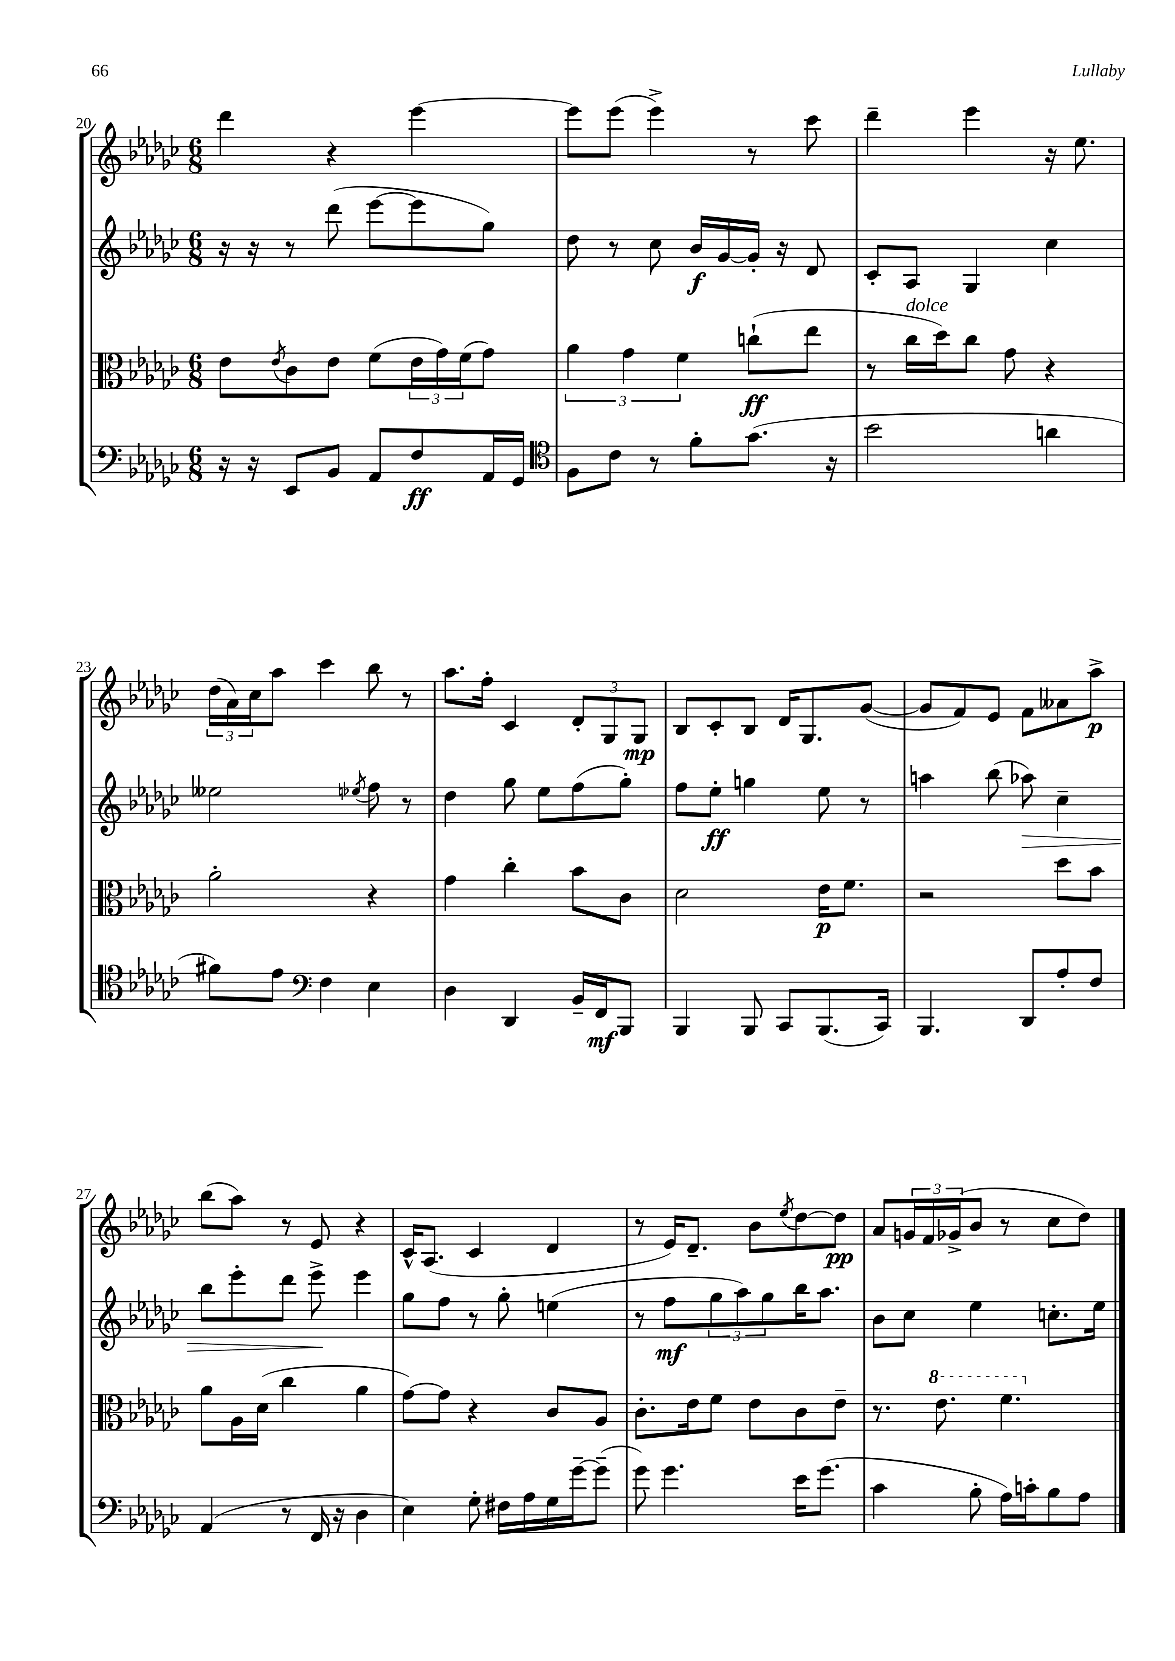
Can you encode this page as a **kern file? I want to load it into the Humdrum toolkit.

**kern	**kern	**kern	**kern
*staff4	*staff3	*staff2	*staff1
*clefF4	*clefC3	*clefG2	*clefG2
*k[b-e-a-d-g-c-]	*k[b-e-a-d-g-c-]	*k[b-e-a-d-g-c-]	*k[b-e-a-d-g-c-]
*M6/8	*M6/8	*M6/8	*M6/8
16r	8e-	16r	4ddd-
16r	.	16r	.
.	8qe-	.	.
8EE-	8c-	8r	.
8BB-	8e-	(8ddd-	4r
8AA-	(8f	[8eee-	.
8F	24e-	8eee-]	[4eee-
.	24g-)	.	.
.	(24f	.	.
16AA-	8g-)	8gg-)	.
16GG-	.	.	.
=	=	=	=
*clefC4	*	*	*
8F	6a-	8dd-	8eee-]
8c-	.	8r	(8eee-
.	6g-	.	.
8r	.	8cc-	4eee-^)
.	6f	.	.
8f'	.	16b-	.
.	.	[16g-	.
(8.g-	(8cc`	16g-']	8r
.	.	16r	.
.	8ee-	8d-	8ccc-
16r	.	.	.
=	=	=	=
2b-	8r	8c-'	4ddd-~
.	16cc-	8A-	.
.	16dd-)	.	.
.	8cc-	4G-	4eee-
.	8g-	.	.
4a	4r	4cc-	16r
.	.	.	8.ee-
=	=	=	=
8f#)	2a-'	2ee--	(24dd-
.	.	.	24a-)
.	.	.	24cc-
8e-	.	.	8aa-
*clefF4	*	*	*
4F	.	.	4ccc-
.	.	8qee-	.
4E-	4r	8ff	8bb-
.	.	8r	8r
=	=	=	=
4D-	4g-	4dd-	8.aa-
.	.	.	16ff'
4DD-	4cc-'	8gg-	4c-
.	.	8ee-	.
16BB-~	8b-	(8ff	12d-'
16FF	.	.	.
.	.	.	12G-
8BBB-	8c-	8gg-')	.
.	.	.	12G-
=	=	=	=
4BBB-	2d-	8ff	8B-
.	.	8ee-'	8c-'
8BBB-	.	4gg	8B-
8CC-	.	.	16d-
.	.	.	8.G-
(8.BBB-	16e-	8ee-	.
.	8.f	.	.
.	.	8r	([8g-
16CC-)	.	.	.
=	=	=	=
4.BBB-	2r	4aa	8g-]
.	.	.	8f)
.	.	(8bb-	8e-
8DD-	.	8aa-)	8f
8A-'	8dd-	4cc-~	8a--
8F	8b-	.	8aa-^
=	=	=	=
(4AA-	8a-	8bb-	(8bb-
.	16A-	8eee-'	8aa-)
.	(16d-	.	.
8r	4cc-	8ddd-	8r
16FF	.	8eee-^	8e-
16r	.	.	.
4D-	4a-	4eee-	4r
=	=	=	=
4E-)	[8g-)	8gg-	16c-^^
.	.	.	(8.A-
.	8g-]	8ff	.
8G-'	4r	8r	4c-
16F#	.	8gg-'	.
16A-	.	.	.
16G-	8c-	(4ee	4d-
[16g-~	.	.	.
(8g-~]	8A-	.	.
=	=	=	=
8g-)	8.c-'	8r	8r
4.g-	.	8ff	16e-)
.	16e-	.	8.d-~
.	8f	12gg-	.
.	.	12aa-)	.
.	8e-	.	8b-
.	.	12gg-	.
.	.	.	8qee-
16e-	8c-	16bb-	[8dd-
(8.g-	.	8.aa-	.
.	8e-~	.	8dd-]
=	=	=	=
4c-	8.r	8b-	8a-
.	.	8cc-	24g
.	.	.	24f
.	8.ee-	.	.
.	.	.	(24g-^
8B-'	.	4ee-	8b-
16A-)	4.ff	.	8r
16c'	.	.	.
8B-	.	8.cc'	8cc-
8A-	.	.	8dd-)
.	.	16ee-	.
==	==	==	==
*-	*-	*-	*-
